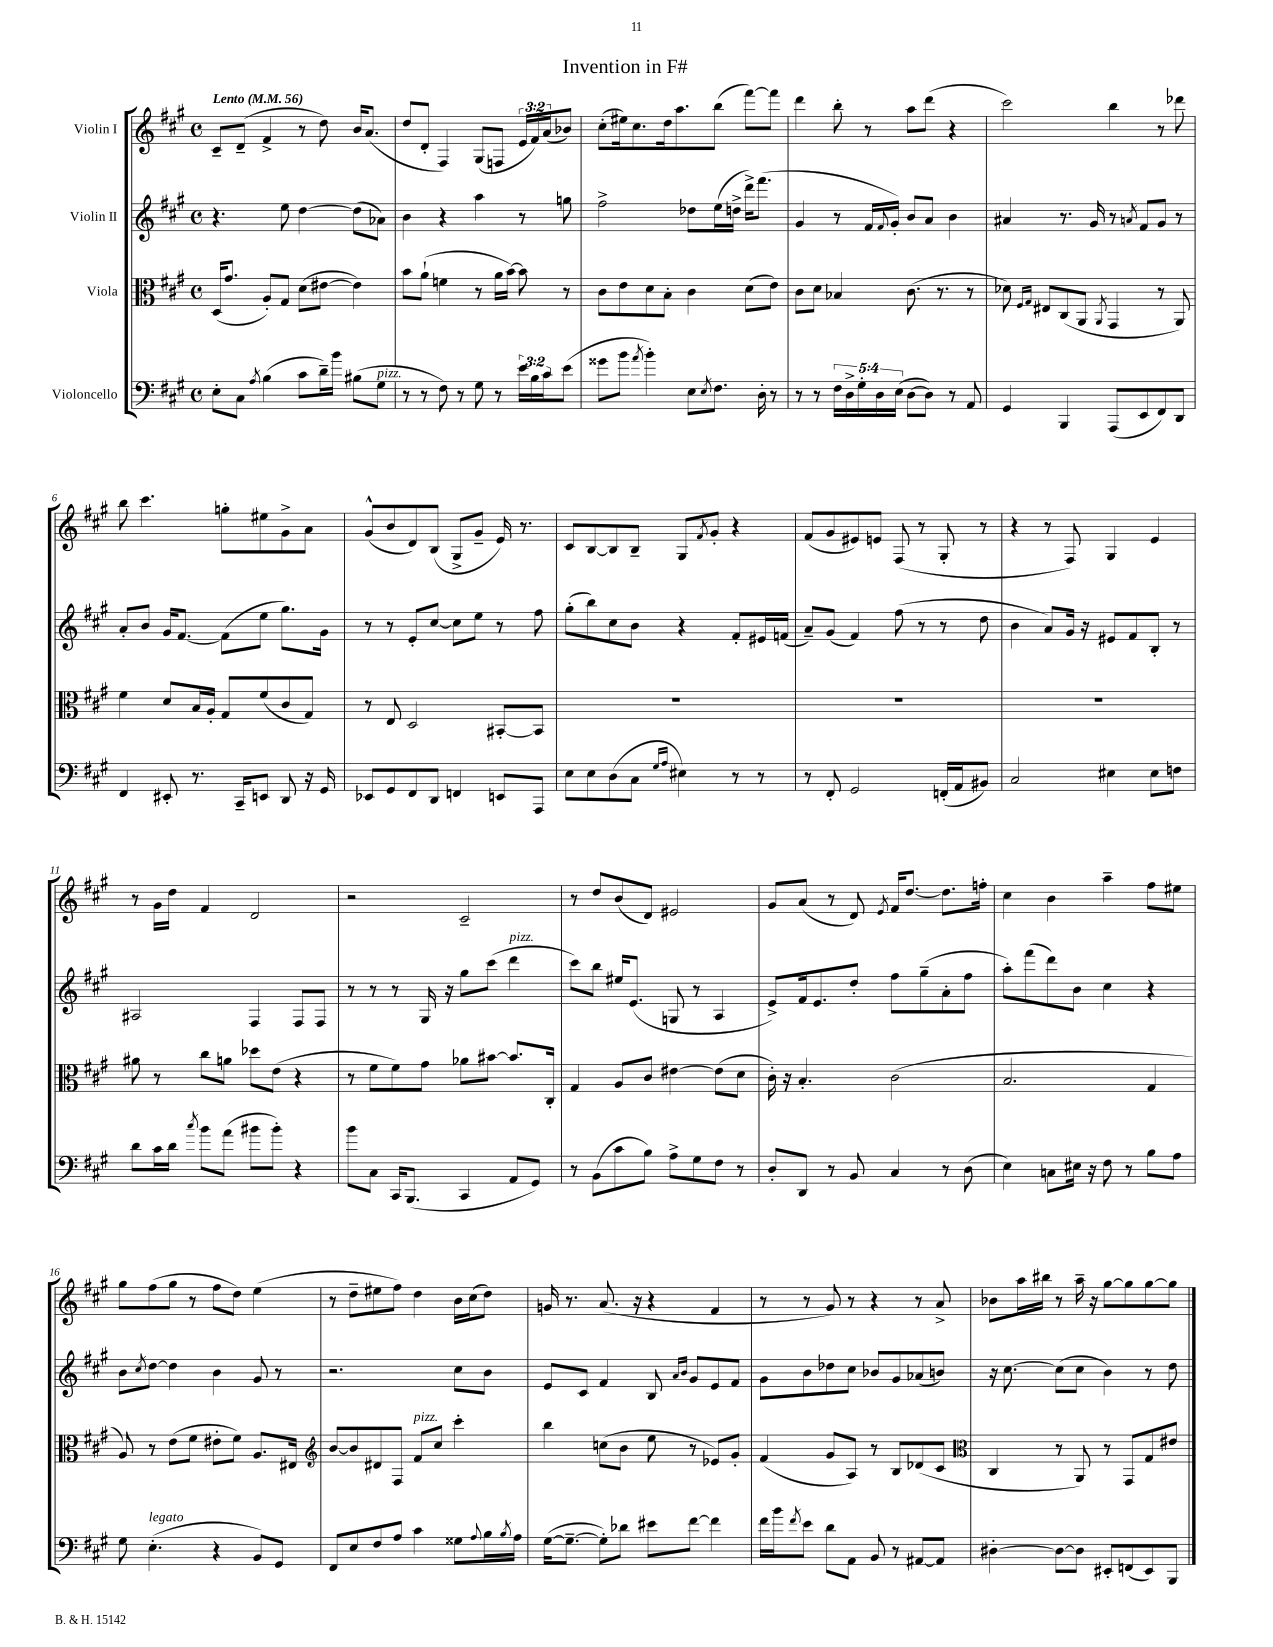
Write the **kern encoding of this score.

**kern	**kern	**kern	**kern
*part4	*part3	*part2	*part1
*staff4	*staff3	*staff2	*staff1
*I"Violoncello	*I"Viola	*I"Violin II	*I"Violin I
*clefF4	*clefC3	*clefG2	*clefG2
*k[f#c#g#]	*k[f#c#g#]	*k[f#c#g#]	*k[f#c#g#]
*M4/4	*M4/4	*M4/4	*M4/4
*met(c)	*met(c)	*met(c)	*met(c)
*MM56	*MM56	*MM56	*MM56
=1	=1	=1	=1
!	!	!	!LO:TX:a:B:t=Lento
8E'\L	(16D/KL	4.r	8c#~/L
.	8.g#/J	.	.
8C#\J	.	.	(8d~/J
8qA/	.	.	.
(4B\	8A'/L)	.	4f#^/
.	8G#/J	8ee\	.
8c#\L	(8d\L	[4dd\	8r
16d~\L)	[8e#X\J	.	8dd\)
16b\JJ	.	.	.
(8B#X\L	4e#\])	(8dd\L]	16b/KL
.	.	.	(8.a/J
!LO:TX:a:i:t=pizz.	!	!	!
8G#\J	.	8a-X\J)	.
=2	=2	=2	=2
8r	8b\L	4b\	8dd/L
8r	(8a`\J	.	8d'/J
8F#\)	4fn\	4r	4F#/)
8r	.	.	.
8G#\	8r	4aa\	(8G#/L
8r	16a\LL	.	8Fn/J
.	[16b\JJ)	.	.
24e\LL	8b\]	8r	24e/LL
24B\	.	.	24f#/)
24c#\J	.	.	(24a/J
(8e\J	8r	8ggn\	8b-X/J)
=3	=3	=3	=3
8g##X\L	8c#\L	2ff#^\	(8cc#'\L
8b\J	8e\	.	16ee#X\k)
.	.	.	8.cc#\
8qa/	.	.	.
4b'\)	8d\	.	.
.	8B'\J	.	16dd\k
.	.	.	8.aa\
8E\L	4c#\	8dd-X\L	.
8qE/	.	.	.
8.F#\J	.	(16ee\L	(8bb\J
.	.	16ddn^\JJ	.
.	(8d\L	16ddd^\KL)	[8fff#\L)
16D'\	.	(8.fff#\J	.
8r	8e\J)	.	8fff#\J]
=4	=4	=4	=4
8r	8c#\L	4g#/	4ddd\
8r	8d\J	.	.
20F#\LL	4B-X/	8r	8bb'\
20D^\	.	.	.
20G#'\	.	.	.
.	.	16f#/LL	8r
20D\	.	.	.
.	.	8qqf#/	.
.	.	16g#'/JJ)	.
(20E\JJ	.	.	.
[8D\L	(8.c#\	8b/L	8aa\L
8D\J])	.	8a/J	(8ddd\J
.	8.r	.	.
8r	.	4b\	4r
8AA/	8r	.	.
=5	=5	=5	=5
4GG#/	8d-X\)	4a#X/	2ccc#\)
.	16qqF#/LL	.	.
.	16qqG#/JJ	.	.
.	8E#X/L	.	.
4BBB/	(8C#/	8.r	.
.	8AA/J	.	.
.	.	16g#/	.
.	8qAA/	.	.
(8AAA/L	4GG#/	8r	4bb\
.	.	8qan/	.
8EE/	.	8f#/L	.
8FF#/)	8r	8g#/J	8r
8DD/J	8AA/)	8r	8ddd-X\
!!LO:LB:g=z
=6	=6	=6	=6
4FF#/	4f#\	8a'/L	8bb\
.	.	8b/J	4.ccc#\
8EE#X'/	8d/L	16g#/KL	.
.	.	[8.f#/J	.
8.r	16B/L	.	.
.	16A'/JJ	.	.
.	8G#/L	(8f#\L]	8ggn'\L
16CC#~/KL	.	.	.
8EEn/J	(8f#/	8ee\J	8ee#X\
8DD/	8c#/	8.gg#\L)	8g#^\
16r	8G#/J)	.	8a\J
16GG#/	.	16g#\Jk	.
=7	=7	=7	=7
8EE-X/L	8r	8r	(8g#^^/L
8GG#/	8E/	8r	8b/
8FF#/	2D/	8e'/L	8d/)
8DD/J	.	[8cc#/J	(8B/J
4FFn/	.	8cc#\L]	8G#^/L
.	.	8ee\J	8g#~/J
8EEn/L	[8BB#X'/L	8r	16e/)
.	.	.	8.r
8AAA/J	8BB#/J]	8ff#\	.
=8	=8	=8	=8
8E\L	1r	(8gg#'\L	8c#/L
8E\	.	8bb\)	[8B/
(8D\	.	8cc#\	8B/]
8C#\J	.	8b\J	8B~/J
16qqG#/LL	.	.	.
16qqA/JJ	.	.	.
4E#X\)	.	4r	8G#/L
.	.	.	8qf#/
.	.	.	8g#'/J
8r	.	8f#'/L	4r
8r	.	16e#X/L	.
.	.	(16fn/JJ	.
=9	=9	=9	=9
8r	1r	8a~/L)	(8f#/L
8FF#'/	.	(8g#/J	8g#/
2GG#/	.	4f#/)	8e#X/)
.	.	.	8en/J
.	.	(8ff#\	(8F#/
.	.	8r	8r
(16FFn'/LL	.	8r	8G#'/
16AA/J	.	.	.
8BB#X/J)	.	8dd\	8r
=10	=10	=10	=10
2C#/	1r	4b\	4r
.	.	8a/L)	8r
.	.	16g#/Jk	8F#/)
.	.	16r	.
4E#X\	.	8e#X/L	4G#/
.	.	8f#/	.
8E#\L	.	8B'/J	4e/
8Fn\J	.	8r	.
!!LO:LB:g=z
=11	=11	=11	=11
8d\L	8a#X\	2A#X/	8r
16c#\L	8r	.	16g#\LL
16d\JJ	.	.	16dd\JJ
8qcc#/	.	.	.
8b\L	8cc#\L	.	4f#/
(8a\J	8an\J	.	.
8b#X\L	8dd-X\L	4F#/	2d/
8b#'\J)	(8e\J	.	.
4r	4r	8F#/L	.
.	.	8F#/J	.
=12	=12	=12	=12
8b\L	8r	8r	2r
8C#\J	8f#\L	8r	.
16CC#/KL	8f#\)	8r	.
(8.BBB/J	.	.	.
.	8g#\J	16G#/	.
.	.	16r	.
4CC#/	8a-X\L	8gg#\L	2c#~/
.	[8b#X\J	(8ccc#\J	.
!	!	!LO:TX:a:i:t=pizz.	!
8AA/L	8.b#/L]	4ddd\	.
8GG#/J)	.	.	.
.	16C#'/Jk	.	.
=13	=13	=13	=13
8r	4G#/	8ccc#\L)	8r
(8BB\L	.	8bb\J	8dd/L
8c#\	8A/L	16ee#X/KL	(8b/
.	.	(8.e/J	.
8B\J)	8c#/J	.	8d/J)
8A^\L	[4e#X\	8Gn/	2e#X/
8G#\	.	8r	.
8F#\J	(8e#\L]	4A/	.
8r	8d\J	.	.
=14	=14	=14	=14
8D'/L	16c#'\)	8e^/L)	8g#/L
.	16r	.	.
8DD/J	4.B'/	16f#/k	(8a/J
.	.	8.e/	.
8r	.	.	8r
8BB/	.	8dd'/J	8d/)
.	.	.	8qe/
4C#/	(2c#\	8ff#\L	16f#/KL
.	.	.	[8.dd/J
.	.	(8gg#~\	.
8r	.	8a'\	8.dd\L]
(8D\	.	8ff#\J	.
.	.	.	16ffn'\Jk
=15	=15	=15	=15
4E\)	2.B/	8aa'\L)	4cc#\
.	.	(8fff#\	.
8Cn\L	.	8ddd\)	4b\
16E#X\Jk	.	8b\J	.
16r	.	.	.
8F#\	.	4cc#\	4aa~\
8r	.	.	.
8B\L	4G#/	4r	8ff#\L
8A\J	.	.	8ee#X\J
!!LO:LB:g=z
=16	=16	=16	=16
8G#\	8A/)	8b\L	8gg#\L
.	.	8qcc#/	.
!LO:TX:a:i:t=legato	!	!	!
(4.E'\	8r	[8dd\J	(8ff#\
.	(8e\L	4dd\]	8gg#\J
.	8f#\J	.	8r
4r	8e#X'\L	4b\	8ff#\L
.	8f#\J)	.	8dd\J)
8BB/L)	8.A/L	8g#/	(4ee\
8GG#/J	.	8r	.
.	16E#X/Jk	.	.
=17	=17	=17	=17
*	*clefG2	*	*
8FF#/L	[8b/L	2.r	8r
8E/	8b/]	.	8dd~\L
8F#/	8d#X/	.	8ee#X\
8A/J	8F#/J	.	8ff#\J)
!	!LO:TX:a:i:t=pizz.	!	!
4c#\	8f#/L	.	4dd\
.	8cc#/J	.	.
8G##X\L	4ccc#'\	8cc#\L	16b\LL
.	.	.	(16cc#\J
8qqA/	.	.	.
16B\L	.	8b\J	8dd\J)
8qB/	.	.	.
16A\JJ	.	.	.
=18	=18	=18	=18
([16G#\KL	4bb\	8e/L	16gn/
8.G#~\J_	.	.	8.r
.	.	8c#/J	.
8G#'\L])	(8ccn\L	4f#/	(8.a/
8d-X\J	8b\J	.	.
.	.	.	16r
8e#X\L	8ee\	8B/	4r
.	.	16qqa/LL	.
.	.	16qqb/JJ	.
[8f#\J	8r	8g#/L	.
4f#\]	8e-X/L)	8e/	4f#/
.	8g#'/J	8f#/J	.
=19	=19	=19	=19
16f#\LL	(4f#/	8g#\L	8r
16b\J	.	.	.
8qf#/	.	.	.
8e\J	.	8b\	8r
8d\L	8g#/L	8dd-X\	8g#/)
8AA\J	8A/J)	8cc#\J	8r
8BB/	8r	8b-X/L	4r
8r	8B/L	8g#/	.
[8AA#X/L	(8d-X/	(8a-X/	8r
8AA#/J]	8c#/J	8bn/J)	8a^/
=20	=20	=20	=20
*	*clefC3	*	*
[4D#X'\	4C#/	16r	8b-X\L
.	.	[8.cc#\	.
.	.	.	16aa\L
.	.	.	16bb#X\JJ
8D#\L_	8r	(8cc#\L]	8r
8D#\J]	8AA/)	8cc#\J	16aa~\
.	.	.	16r
8EE#X'/L	8r	4b\)	[8gg#\L
(8FFn/	8GG#/L	.	8gg#\]
8EE#/)	8G#/	8r	[8gg#\
8BBB/J	8e#X/J	8dd\	8gg#\J]
==	==	==	==
*-	*-	*-	*-
